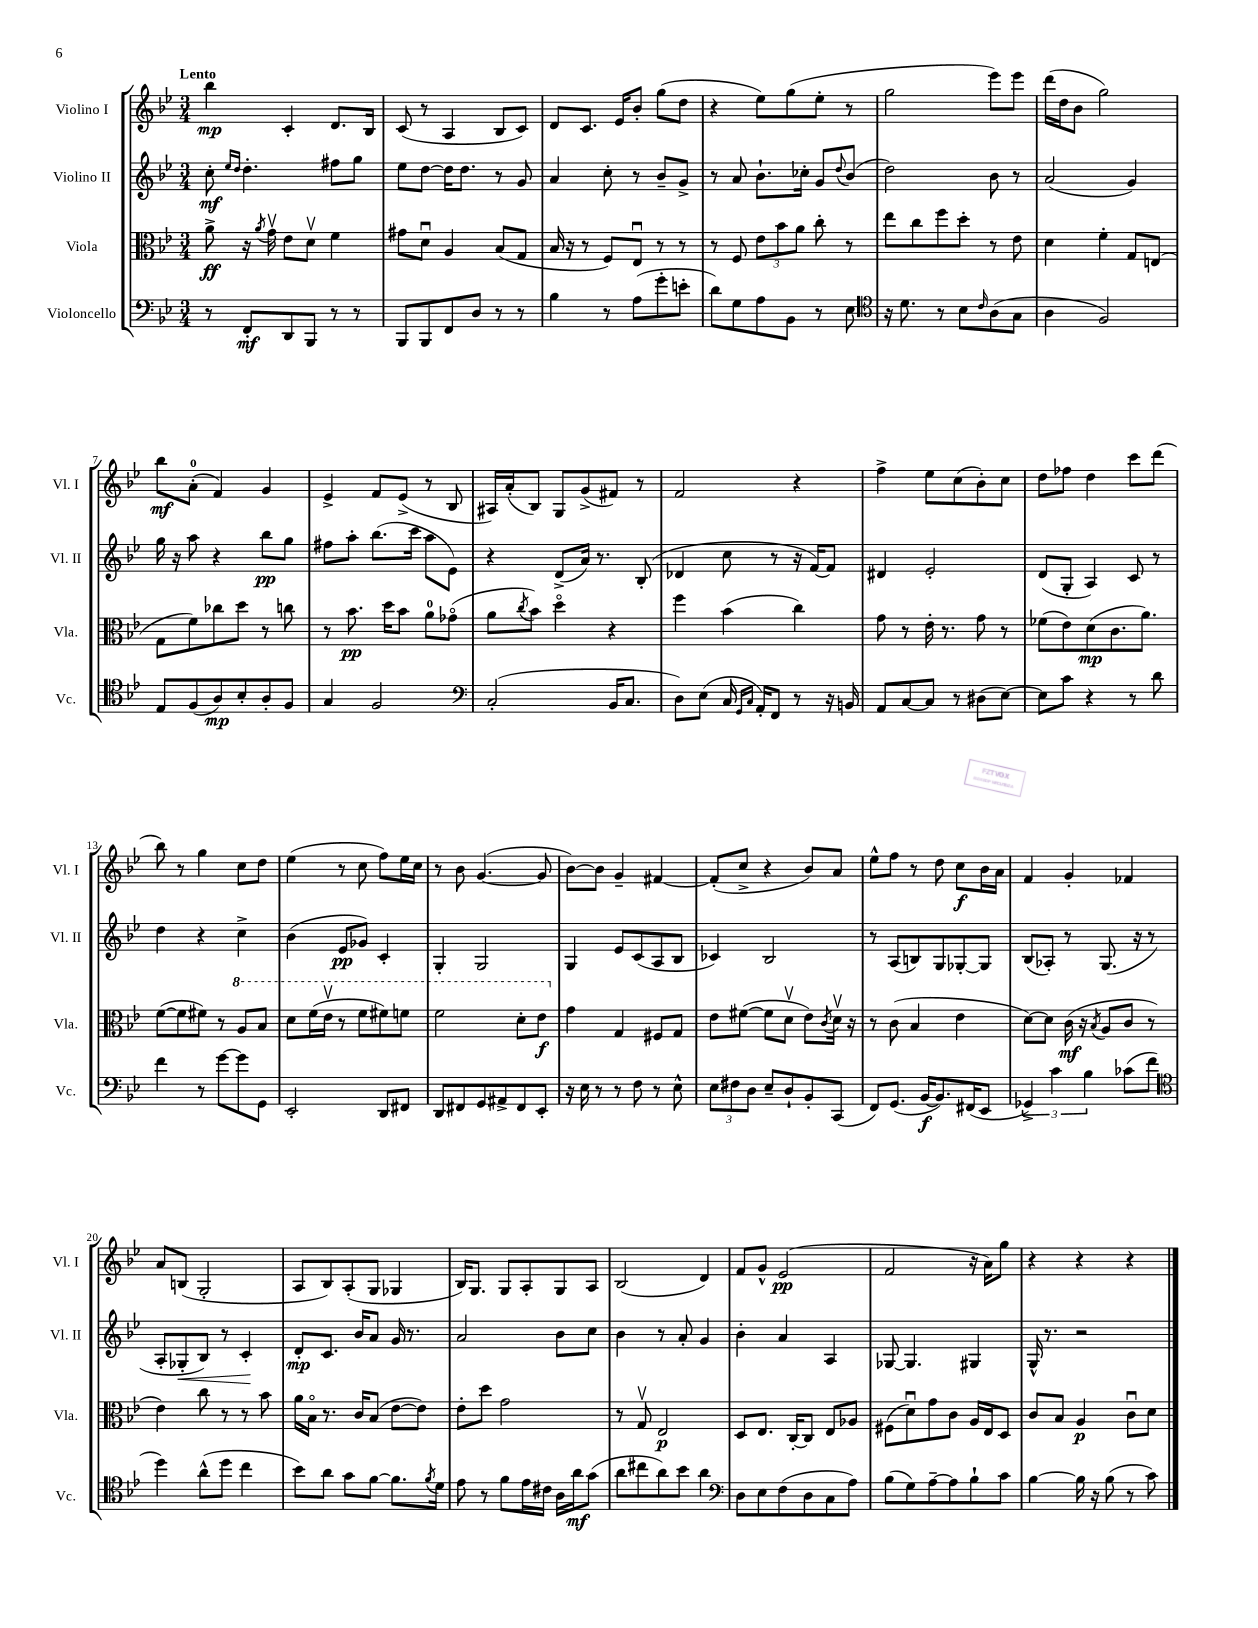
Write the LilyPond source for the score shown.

<<
\new StaffGroup <<
\new Staff = "s0" \with { instrumentName = "Violino I" shortInstrumentName = "Vl. I" } {
    \clef treble \key bes \major \numericTimeSignature \time 3/4 \tempo "Lento"
    bes''4\mp c'4-. d'8. bes16 |
    c'8( r8 a4 bes8 c'8) |
    d'8 c'8. ees'16 bes'8-. g''8( d''8 |
    r4 ees''8) g''8( ees''8-. r8 |
    g''2 ees'''8) ees'''8 |
    d'''16( d''16 bes'8 g''2) |
    bes''8\mf a'8-0-.( f'4) g'4 |
    ees'4-> f'8 ees'8->( r8 bes8 |
    ais16) a'16-.( bes8) g8 g'8->( fis'8) r8 |
    f'2 r4 |
    f''4-> ees''8 c''8( bes'8-.) c''8 |
    d''8 fes''8 d''4 c'''8 d'''8( |
    bes''8) r8 g''4 c''8 d''8 |
    ees''4( r8 c''8 f''8) ees''16 c''16 |
    r8 bes'8 g'4.~( g'8 |
    bes'8~) bes'8 g'4-- fis'4~ |
    fis'8-.( c''8-> r4 bes'8) a'8 |
    ees''8-^ f''8 r8 d''8 c''8\f bes'16 a'16 |
    f'4 g'4-. fes'4 |
    a'8 b8( g2-. |
    a8 bes8) a8-.( g8 ges4 |
    bes16) g8. g8 a8-. g8 a8 |
    bes2( d'4) |
    f'8 g'8-^ ees'2\pp( |
    f'2 r16 a'16) g''8 |
    r4 r4 r4 \bar "|." |
}
\new Staff = "s1" \with { instrumentName = "Violino II" shortInstrumentName = "Vl. II" } {
    \clef treble \key bes \major \numericTimeSignature \time 3/4
    c''8-.\mf \grace { ees''16 d''16 } d''4.-. fis''8 g''8 |
    ees''8 d''8~ d''16 d''8. r8 g'8 |
    a'4 c''8-. r8 bes'8-- g'8-> |
    r8 a'8 bes'8.-! ces''16-. g'8 \appoggiatura { d''8 } bes'8( |
    d''2) bes'8 r8 |
    a'2( g'4) |
    g''16 r16 a''8 r4 bes''8\pp g''8 |
    fis''8 a''8-. bes''8.( c'''16 a''8 ees'8) |
    r4 d'8->( a'16) r8. bes8-.( |
    des'4 c''8 r8 r16 f'16~) f'8 |
    dis'4 ees'2-. |
    d'8( g8-. a4) c'8 r8 |
    d''4 r4 c''4-> |
    bes'4( ees'8\pp ges'8) c'4-. |
    g4-. g2 |
    g4 ees'8 c'8( a8 bes8 |
    ces'4) bes2 |
    r8 a8( b8) g8 ges8~-. ges8 |
    bes8( aes8-.) r8 g8.( r16 r8 |
    a8-. ges8-.\< bes8) r8 c'4-.\! |
    d'8-.\mp c'8. bes'16 a'8 g'16 r8. |
    a'2 bes'8 c''8 |
    bes'4 r8 a'8-. g'4 |
    bes'4-. a'4 a4 |
    ges8~ ges4. gis4 |
    g16-^ r8. r2 \bar "|." |
}
\new Staff = "s2" \with { instrumentName = "Viola" shortInstrumentName = "Vla." } {
    \clef alto \key bes \major \numericTimeSignature \time 3/4
    a'8->\ff r16 \acciaccatura { a'8 } g'16\upbow ees'8 d'8\upbow f'4 |
    gis'8 d'8\downbow a4 bes8( g8 |
    bes16 r16 r8 f8) ees8\downbow r8 r8 |
    r8 f8 \tuplet 3/2 { ees'8 bes'8 a'8 } c''8-. r8 |
    ees''8 c''8 f''8 d''8-. r8 ees'8 |
    d'4 f'4-. g8 e8( |
    g8 f'8) ces''8 d''8 r8 c''8 |
    r8 bes'8.\pp d''16 bes'8 a'8-0 ges'8\flageolet( |
    a'8 \acciaccatura { c''8 } bes'8) d''4\flageolet r4 |
    f''4 bes'4( c''4) |
    g'8 r8 ees'16-. r8. g'8 r8 |
    fes'8( ees'8) d'8\mp( c'8. a'8.) |
    f'8~( f'8 fis'8) r8 \ottava #1 a'8 bes'8 |
    d''8 f''16( ees''16\upbow r8 f''8 fis''8) f''8 |
    f''2 d''8-. ees''8\f \ottava #0 |
    g'4 g4 fis8 g8 |
    ees'8 fis'8~( fis'8 d'8\upbow ees'8) \acciaccatura { c'8 } d'16\upbow r16 |
    r8 c'8( bes4 ees'4 |
    d'8~) d'8 c'16\mf( r16 \acciaccatura { bes8 } a8 c'8 r8 |
    ees'4) c''8 r8 r8 bes'8 |
    a'16 bes16\flageolet r8. c'16 bes8( ees'8~ ees'8) |
    ees'8-. d''8 g'2 |
    r8 g8\upbow ees2\p |
    d8 ees8. c16~-. c8 ees8 aes8 |
    fis8( d'8\downbow) g'8 c'8 a16 ees16 d8 |
    c'8 bes8 a4\p c'8\downbow d'8 \bar "|." |
}
\new Staff = "s3" \with { instrumentName = "Violoncello" shortInstrumentName = "Vc." } {
    \clef bass \key bes \major \numericTimeSignature \time 3/4
    r8 f,8-.\mf d,8 bes,,8 r8 r8 |
    bes,,8 bes,,8 f,8 d8 r8 r8 |
    bes4 r8 a8( g'8-. e'8-. |
    d'8) g8 a8 bes,8 r8 ees8 |
    \clef tenor r16 d'8. r8 bes8 \grace { c'16 } a8( g8 |
    a4 f2) |
    ees8 f8( a8\mp) bes8-. a8-. f8 |
    g4 f2 |
    \clef bass c2-.( bes,16 c8. |
    d8) ees8( c16 \grace { g,16 c16 } a,16-.) f,8 r8 r16 b,16 |
    a,8 c8~ c8 r8 dis8( ees8~) |
    ees8 c'8 r4 r8 d'8 |
    f'4 r8 g'8~ g'8 g,8 |
    ees,2-. d,8 fis,8 |
    d,8 fis,8 g,8 ais,8-> fis,8 ees,8-. |
    r16 ees16 r8 r8 f8 r8 ees8-^ |
    \tuplet 3/2 { ees8 fis8 d8 } ees8-- d8-! bes,8-. c,8( |
    f,8) g,8.( bes,16~\f bes,8.) fis,16( ees,8 |
    \tuplet 3/2 { ges,4->) c'4 bes4 } ces'8( f'8 |
    \clef tenor d''4) a'8-^( d''8 c''4 |
    bes'8) a'8 g'8 f'8~ f'8. \acciaccatura { f'8 } d'16 |
    ees'8 r8 f'8 ees'16 cis'16 a16 a'16\mf g'8( |
    a'8 cis''8 a'8) bes'8 a'4 |
    \clef bass d8 ees8 f8( d8 c8 a8) |
    bes8( g8) a8~-- a8 bes8-! c'8 |
    bes4~ bes16 r16 bes8( r8 c'8) \bar "|." |
}
>>
>>
